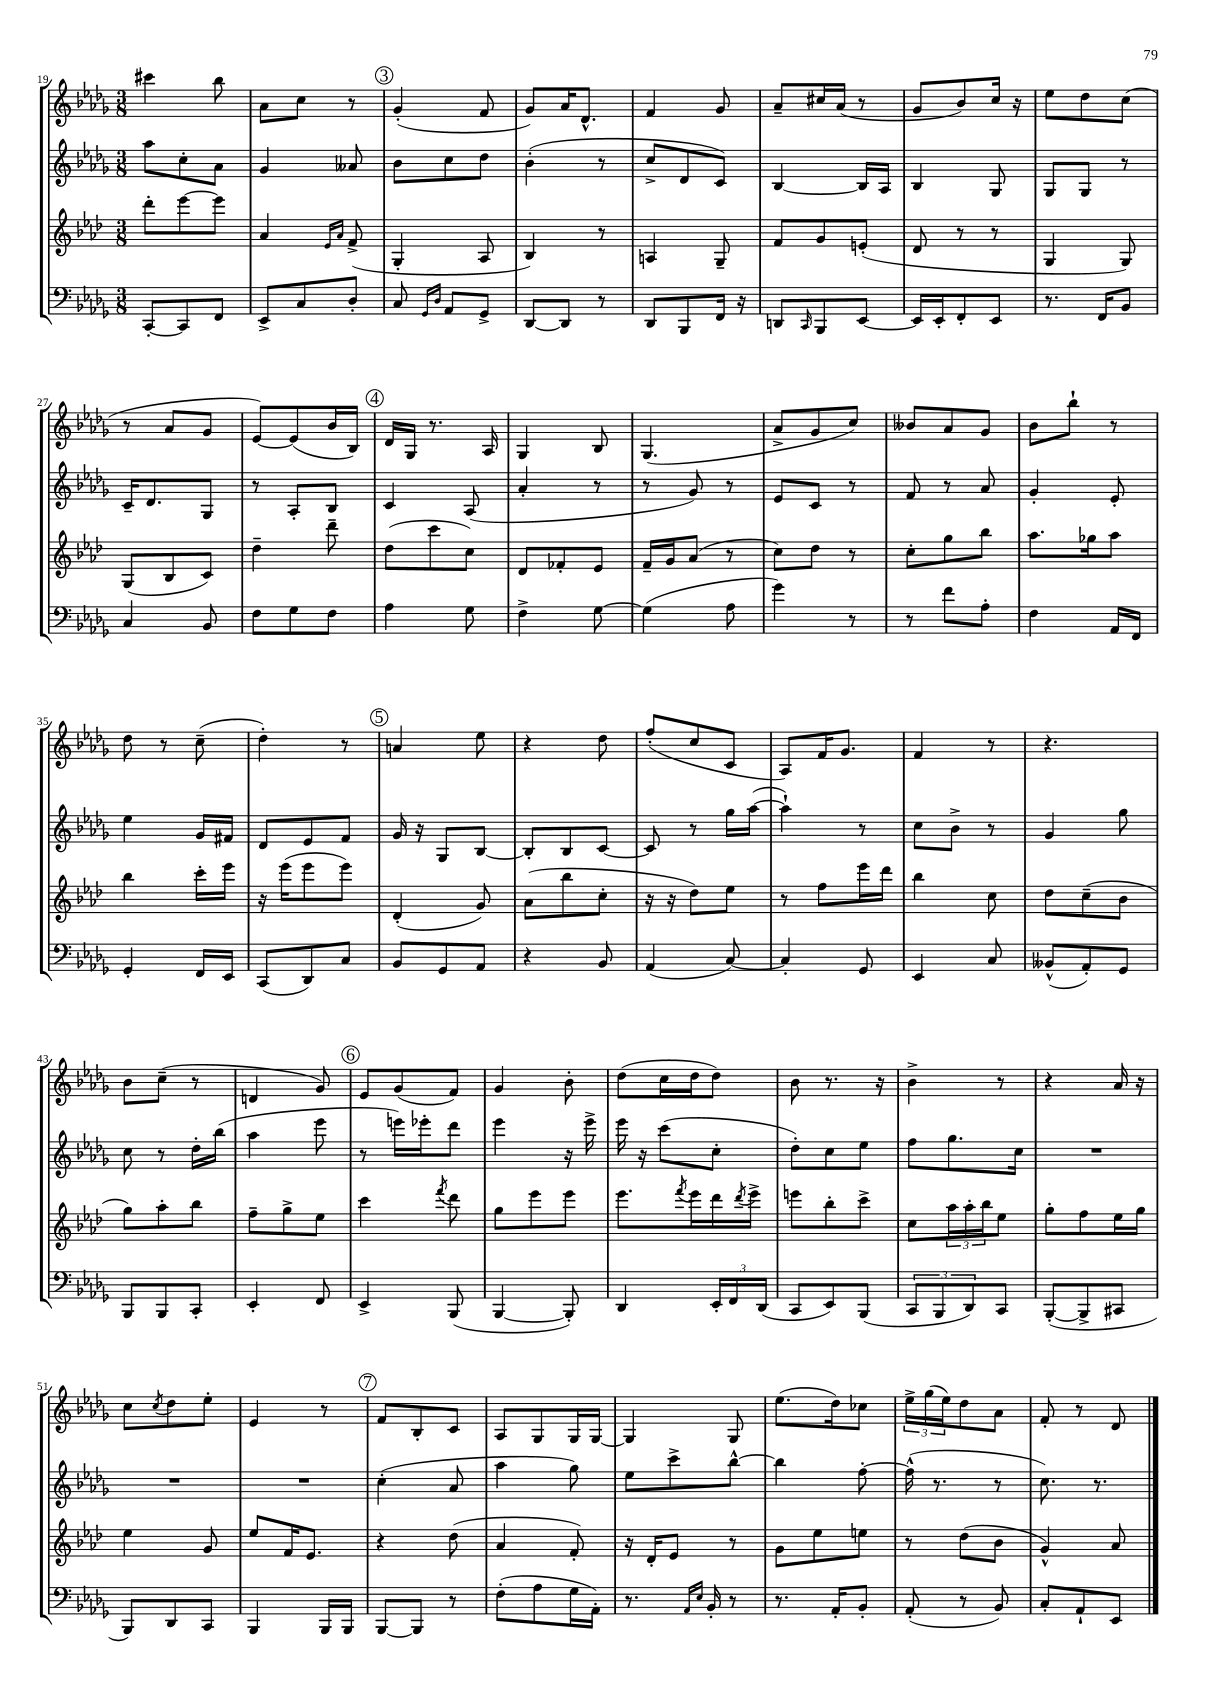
<<
\new StaffGroup <<
\new Staff = "s0" {
    \clef treble \key des \major \numericTimeSignature \time 3/8
    cis'''4 bes''8 |
    aes'8 c''8 r8 |
    \mark \markup { \circle "3" } ges'4-.( f'8 |
    ges'8) aes'16 des'8.-^ |
    f'4 ges'8 |
    aes'8-- cis''16 aes'16( r8 |
    ges'8 bes'8) c''16 r16 |
    ees''8 des''8 c''8( |
    r8 aes'8 ges'8 |
    ees'8~) ees'8( bes'16 bes16) |
    \mark \markup { \circle "4" } des'16 ges16 r8. aes16 |
    ges4 bes8 |
    ges4.( |
    aes'8-> ges'8 c''8) |
    beses'8 aes'8 ges'8 |
    bes'8 bes''8-! r8 |
    des''8 r8 c''8--( |
    des''4-.) r8 |
    \mark \markup { \circle "5" } a'4 ees''8 |
    r4 des''8 |
    f''8-.( c''8 c'8 |
    aes8) f'16 ges'8. |
    f'4 r8 |
    r4. |
    bes'8 c''8--( r8 |
    d'4 ges'8) |
    \mark \markup { \circle "6" } ees'8 ges'8( f'8) |
    ges'4 bes'8-. |
    des''8( c''16 des''16 des''8) |
    bes'8 r8. r16 |
    bes'4-> r8 |
    r4 aes'16 r16 |
    c''8 \acciaccatura { c''8 } des''8 ees''8-. |
    ees'4 r8 |
    \mark \markup { \circle "7" } f'8 bes8-. c'8 |
    aes8 ges8 ges16 ges16~ |
    ges4 ges8 |
    ees''8.( des''16) ces''8 |
    \tuplet 3/2 { ees''16-> ges''16( ees''16) } des''8 aes'8 |
    f'8-. r8 des'8 \bar "|." |
}
\new Staff = "s1" {
    \clef treble \key des \major \numericTimeSignature \time 3/8
    aes''8 c''8-. aes'8 |
    ges'4 aeses'8 |
    \mark \markup { \circle "3" } bes'8 c''8 des''8 |
    bes'4-.( r8 |
    c''8-> des'8 c'8) |
    bes4~ bes16 aes16 |
    bes4 ges8 |
    ges8 ges8 r8 |
    c'16-- des'8. ges8 |
    r8 aes8-. bes8 |
    \mark \markup { \circle "4" } c'4 aes8( |
    aes'4-. r8 |
    r8 ges'8) r8 |
    ees'8 c'8 r8 |
    f'8 r8 aes'8 |
    ges'4-. ees'8-. |
    ees''4 ges'16 fis'16 |
    des'8 ees'8 f'8 |
    \mark \markup { \circle "5" } ges'16 r16 ges8 bes8~ |
    bes8-. bes8 c'8~ |
    c'8 r8 ges''16 aes''16~( |
    aes''4-!) r8 |
    c''8 bes'8-> r8 |
    ges'4 ges''8 |
    c''8 r8 des''16-. bes''16( |
    aes''4 ees'''8 |
    \mark \markup { \circle "6" } r8 e'''16) ees'''16-. des'''8 |
    ees'''4 r16 ees'''16-> |
    ees'''16 r16 c'''8( c''8-. |
    des''8-.) c''8 ees''8 |
    f''8 ges''8. c''16 |
    R4. |
    R4. |
    R4. |
    \mark \markup { \circle "7" } c''4-.( aes'8 |
    aes''4 ges''8) |
    ees''8 c'''8-> bes''8~-^ |
    bes''4 f''8~-. |
    f''16-^( r8. r8 |
    c''8.) r8. \bar "|." |
}
\new Staff = "s2" {
    \clef treble \key aes \major \numericTimeSignature \time 3/8
    des'''8-. ees'''8~ ees'''8 |
    aes'4 \grace { ees'16 aes'16 } f'8->( |
    \mark \markup { \circle "3" } g4-. aes8 |
    bes4) r8 |
    a4 g8-- |
    f'8 g'8 e'8-.( |
    des'8 r8 r8 |
    g4 g8) |
    g8( bes8 c'8) |
    des''4-- des'''8-- |
    \mark \markup { \circle "4" } des''8( c'''8 c''8) |
    des'8 fes'8-. ees'8 |
    f'16-- g'16 aes'8( r8 |
    c''8) des''8 r8 |
    c''8-. g''8 bes''8 |
    aes''8. ges''16 aes''8 |
    bes''4 c'''16-. ees'''16 |
    r16 ees'''16( ees'''8 ees'''8) |
    \mark \markup { \circle "5" } des'4-.( g'8) |
    aes'8( bes''8 c''8-. |
    r16 r16 des''8) ees''8 |
    r8 f''8 ees'''16 des'''16 |
    bes''4 c''8 |
    des''8 c''8--( bes'8 |
    g''8) aes''8-. bes''8 |
    f''8-- g''8-> ees''8 |
    \mark \markup { \circle "6" } c'''4 \acciaccatura { f'''8 } des'''8 |
    g''8 ees'''8 ees'''8 |
    ees'''8. \acciaccatura { f'''8 } ees'''16 des'''16 \acciaccatura { des'''8 } ees'''16-> |
    e'''8 bes''8-. c'''8-> |
    c''8 \tuplet 3/2 { aes''16 aes''16-. bes''16 } ees''8 |
    g''8-. f''8 ees''16 g''16 |
    ees''4 g'8 |
    ees''8 f'16 ees'8. |
    \mark \markup { \circle "7" } r4 des''8( |
    aes'4 f'8-.) |
    r16 des'16-. ees'8 r8 |
    g'8 ees''8 e''8 |
    r8 des''8( bes'8 |
    g'4-^) aes'8 \bar "|." |
}
\new Staff = "s3" {
    \clef bass \key des \major \numericTimeSignature \time 3/8
    c,8~-. c,8 f,8 |
    ees,8-> c8 des8-. |
    \mark \markup { \circle "3" } c8 \grace { ges,16 des16 } aes,8 ges,8-> |
    des,8~ des,8 r8 |
    des,8 bes,,8 f,16 r16 |
    d,8 \grace { c,16 } bes,,8 ees,8~ |
    ees,16 ees,16-. f,8-. ees,8 |
    r8. f,16 bes,8 |
    c4 bes,8 |
    f8 ges8 f8 |
    \mark \markup { \circle "4" } aes4 ges8 |
    f4-> ges8~ |
    ges4( aes8 |
    ges'4) r8 |
    r8 f'8 aes8-. |
    f4 aes,16 f,16 |
    ges,4-. f,16 ees,16 |
    c,8( des,8) c8 |
    \mark \markup { \circle "5" } bes,8 ges,8 aes,8 |
    r4 bes,8 |
    aes,4( c8~) |
    c4-. ges,8 |
    ees,4 c8 |
    beses,8-^( aes,8-.) ges,8 |
    bes,,8 bes,,8 c,8-. |
    ees,4-. f,8 |
    \mark \markup { \circle "6" } ees,4-> bes,,8( |
    bes,,4~ bes,,8-.) |
    des,4 \tuplet 3/2 { ees,16-. f,16 des,16( } |
    c,8 ees,8) bes,,8( |
    \tuplet 3/2 { c,8 bes,,8 des,8) } c,8 |
    bes,,8~-.( bes,,8-> cis,8 |
    bes,,8) des,8 c,8 |
    bes,,4 bes,,16 bes,,16 |
    \mark \markup { \circle "7" } bes,,8~ bes,,8 r8 |
    f8-.( aes8 ges16 aes,16-.) |
    r8. \grace { aes,16 ees16 } bes,16-. r8 |
    r8. aes,16-. bes,8-. |
    aes,8-.( r8 bes,8) |
    c8-. aes,8-! ees,8 \bar "|." |
}
>>
>>
\layout { \context { \Score currentBarNumber = #19 } }
